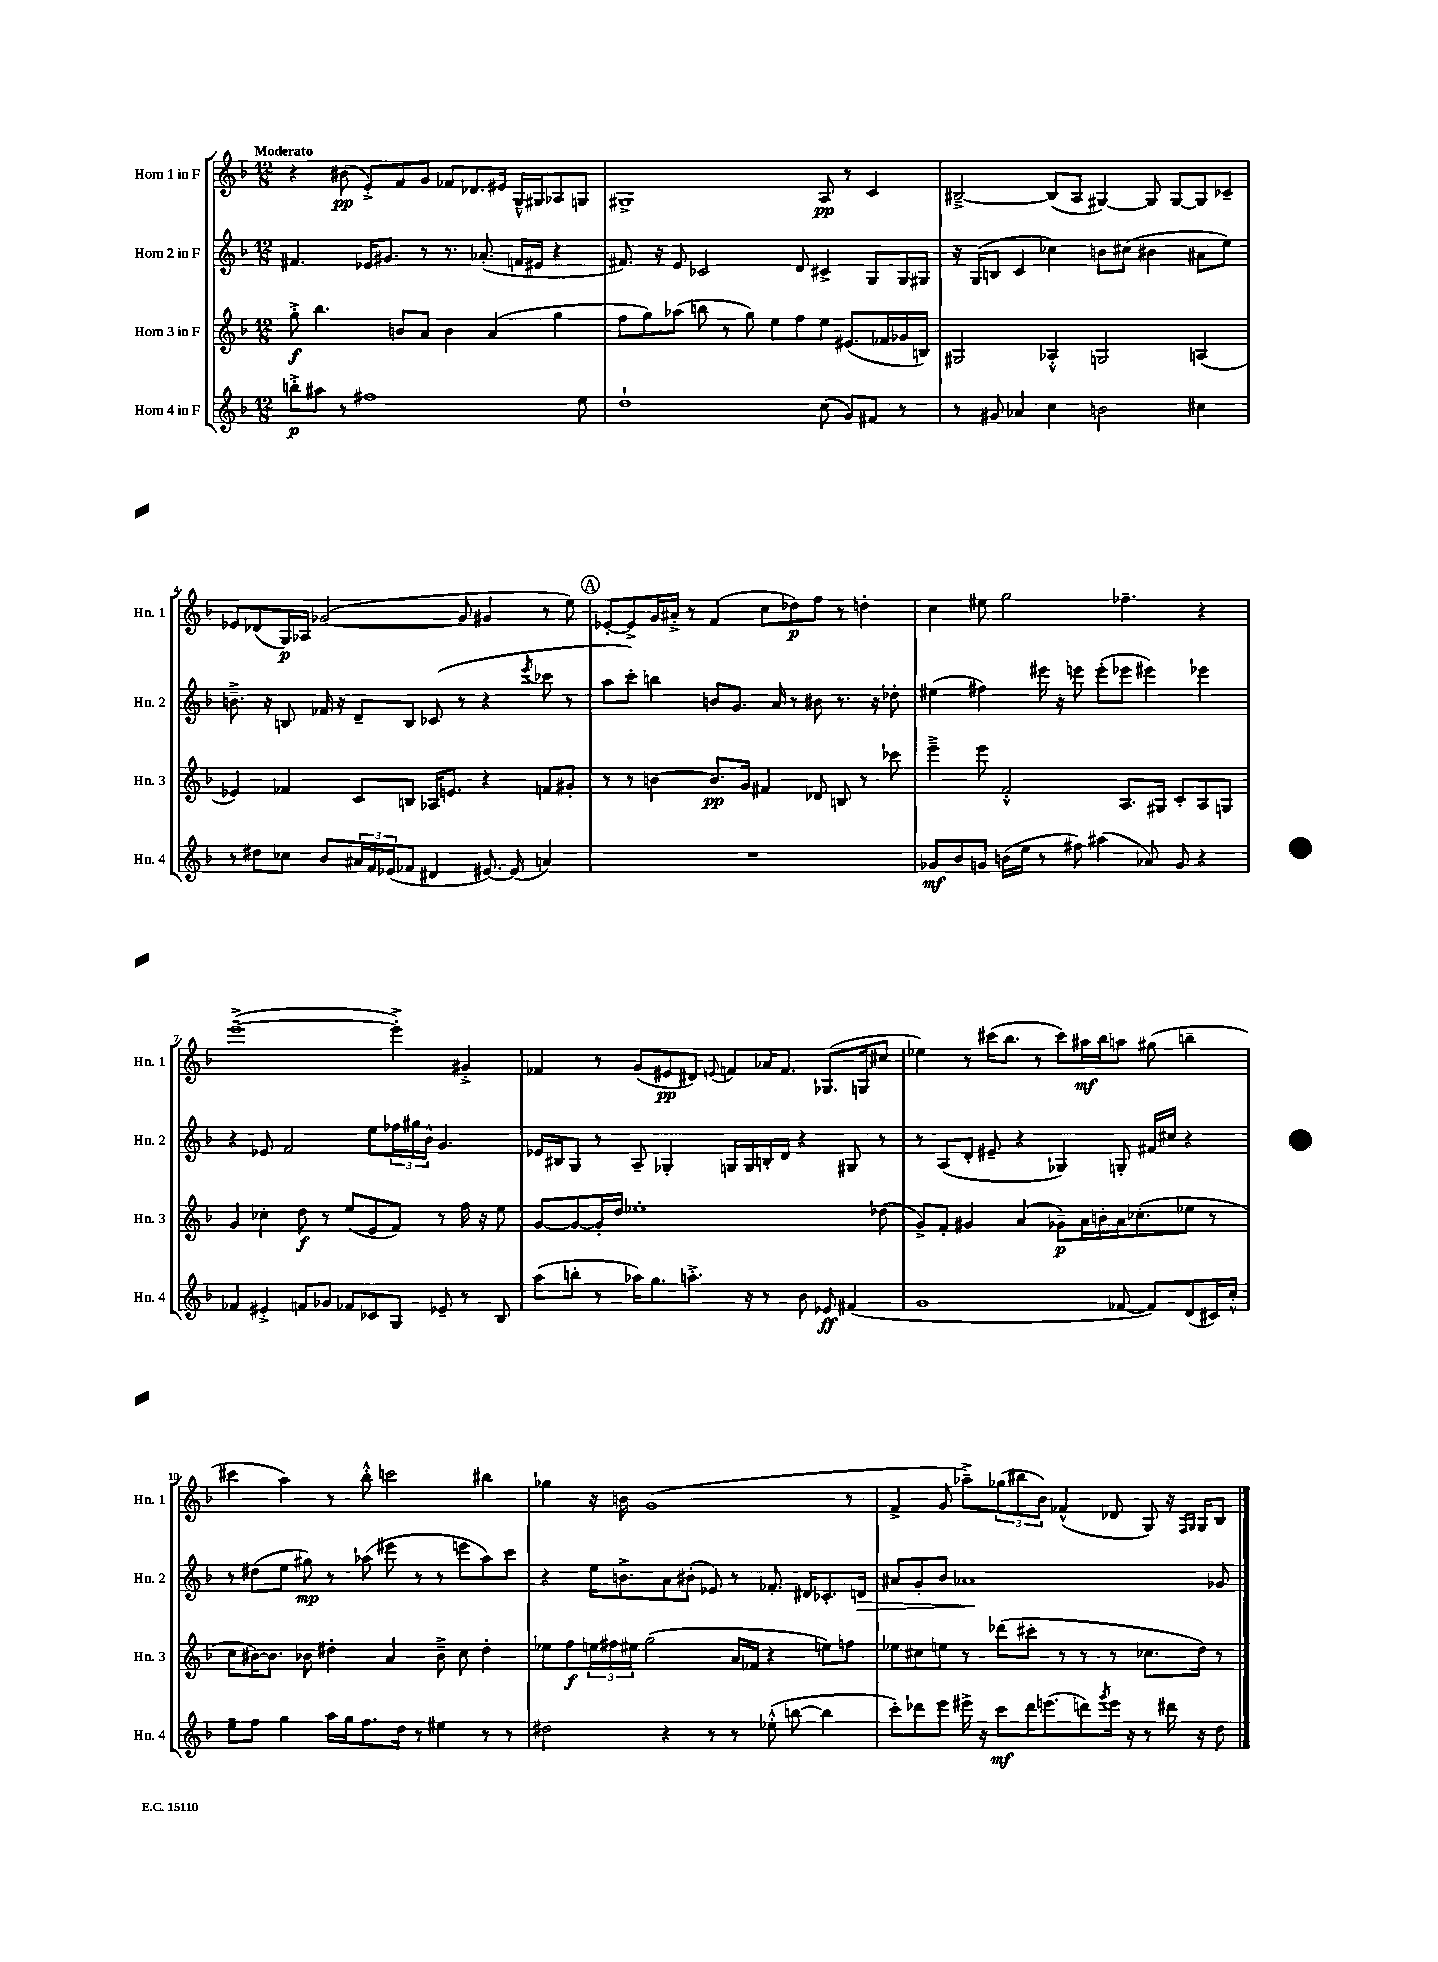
<<
\new StaffGroup <<
\new Staff = "s0" \with { instrumentName = "Horn 1 in F" shortInstrumentName = "Hn. 1" } {
    \clef treble \key f \major \numericTimeSignature \time 12/8 \tempo "Moderato"
    r4 bis'8\pp( e'8-.->) f'8 g'8 fes'8 des'8. eis'16 g16---^ gis16 aes8 g8 |
    gis1-> a8\pp r8 c'4 |
    bis2~---> bis8( a8 gis4~) gis8 gis8~ gis8 ces'8-- |
    ees'8 des'8( g16\p) aes16 ges'2~( ges'8 gis'4 r8 e''8) |
    \mark \markup { \circle "A" } ees'8~-. ees'8-> g'16 ais'16-.-> r8 f'4( c''8 des''8\p) f''8 r8 d''4-. |
    c''4 eis''8 g''2 fes''4.-- r4 |
    e'''1~--->( e'''4-.->) gis'4-.-> |
    fes'4 r8 g'8( eis'8\pp dis'8) \appoggiatura { e'8 } f'8 aes'16 f'8. ges8.( g16 cis''8 |
    ees''4) r8 cis'''16( bes''8. r8 cis'''8) ais''16\mf bes''16 a''8 gis''8( b''4-- |
    cis'''4 a''4) r8 bes''8-.-^ c'''2 bis''4 |
    ges''4 r16 b'16 g'1( r8 |
    f'4-> g'8 aes''8--->) \tuplet 3/2 { ges''8( bis''8 bes'8) } fes'4-^( des'8 g8) r16 \grace { f16 g16 } g16 bes8 \bar "|." |
}
\new Staff = "s1" \with { instrumentName = "Horn 2 in F" shortInstrumentName = "Hn. 2" } {
    \clef treble \key f \major \numericTimeSignature \time 12/8
    fis'4. ees'16 gis'8. r8 r8. aes'8.-.( f'16 eis'16 r4 |
    fis'8.) r16 e'8 ces'2 d'8 cis'4-> g8 g16 gis16 |
    r16 g16( b8 c'4 ces''4) b'8 cis''8( bis'4 ais'8 e''8) |
    b'8.---> r16 b8 fes'16 r16 d'8-- b8 ces'8( r8 r4 \acciaccatura { e'''8 } ces'''8 r8 |
    \mark \markup { \circle "A" } a''8 c'''8-.) b''4 b'8 g'8. a'16 r8 bis'8 r8. r16 des''8-. |
    eis''4( fis''4) eis'''16 r16 e'''8 e'''8-.( ees'''8 eis'''4) ees'''4 |
    r4 ees'8 f'2 e''8 \tuplet 3/2 { fes''16 gis''16 bes'16-^ } g'4. |
    ees'16 bis16 g8 r8 a8-- ges4-. g16 g16 b16-. d'16 r4 gis8 r8 |
    r8 a8( d'8-. eis'8-- r4 ges4) g8-. fis'16 cis''16 r4 |
    r8 dis''8( e''8 gis''8\mp) r8 aes''8( eis'''8 r8 r8 e'''8 aes''8) c'''8 |
    r4 e''16 b'8.-> a'8 bis'8-.( ees'8) r8 fes'8.-. dis'16 ces'8.-. d'16\> |
    ais'8 g'8-. bes'8 aes'1\! ges'8 \bar "|." |
}
\new Staff = "s2" \with { instrumentName = "Horn 3 in F" shortInstrumentName = "Hn. 3" } {
    \clef treble \key f \major \numericTimeSignature \time 12/8
    g''8-.->\f bes''4. b'8 a'8 b'4 a'4( g''4 |
    f''8 g''8) aes''8( b''8 r8 g''8) e''8 f''8 e''8 eis'8.( fes'16 ges'16 b16) |
    gis2 aes4-.-^ g2 a4( |
    ees'4) fes'4 c'8 b8 aes16 e'8. r4 f'8 gis'8-. |
    \mark \markup { \circle "A" } r8 r8 b'4~ b'8.\pp g'16 fis'4 des'8 b8 r8 ces'''8 |
    e'''4---> e'''8 f'2-.-^ a8. gis16 c'8-. a8 g8 |
    g'4 ces''4-. d''8\f r8 e''8( e'8 f'8) r8 f''16 r16 e''8 |
    g'8~ g'8~ g'16-. d''16 ees''1-. des''8( |
    g'8->) f'8-. gis'4 a'4( ges'8--\p) a'16 b'16-. a'16 ces''8.-.( ees''8 r8 |
    c''8 bis'16~) bis'8. bes'8 dis''4-. a'4 bes'8---> c''8 dis''4-. |
    ees''8 f''8\f \tuplet 3/2 { e''16 fis''16 eis''16 } g''2( a'16 fes'16 r4 e''8) f''8 |
    ees''8 cis''8 e''8 r8 des'''8( cis'''8-. r8 r8 r8 ces''8. d''16) r8 \bar "|." |
}
\new Staff = "s3" \with { instrumentName = "Horn 4 in F" shortInstrumentName = "Hn. 4" } {
    \clef treble \key f \major \numericTimeSignature \time 12/8
    b''8-.->\p ais''8 r8 fis''1 e''8 |
    d''1-! c''8( g'8) fis'8 r8 |
    r8 gis'8 aes'4 c''4 b'2 cis''4 |
    r8 dis''8 ces''8 bes'8 \tuplet 3/2 { ais'16 f'16 ees'16( } fes'8 dis'4 eis'8.~) eis'16( a'4) |
    \mark \markup { \circle "A" } R1. |
    ges'8\mf bes'8 g'8 b'16( e''16 r8 fis''8) ais''4( aes'8) g'8 r4 |
    fes'4 eis'4-.-> f'8 ges'8 fes'8 ces'8 g8 ees'8-- r8 bes8 |
    a''8( b''8-. r8 aes''16) g''8. a''8.-.-> r16 r8 bes'8 ees'8\ff fis'4( |
    g'1 fes'8~ fes'8) d'8( cis'16) c''16-.-^ |
    e''8-- f''8 g''4 a''16 g''16 f''8. d''16 r8 eis''4 r8 r8 |
    dis''2 r4 r8 r8 ees''8-.-^( b''8~ b''4 |
    c'''8-.) des'''8 e'''8 eis'''16-> r16 c'''8\mf des'''16 e'''8.( d'''8) \acciaccatura { g'''8 } e'''16 r16 r8 dis'''16 r16 d''8 \bar "|." |
}
>>
>>
